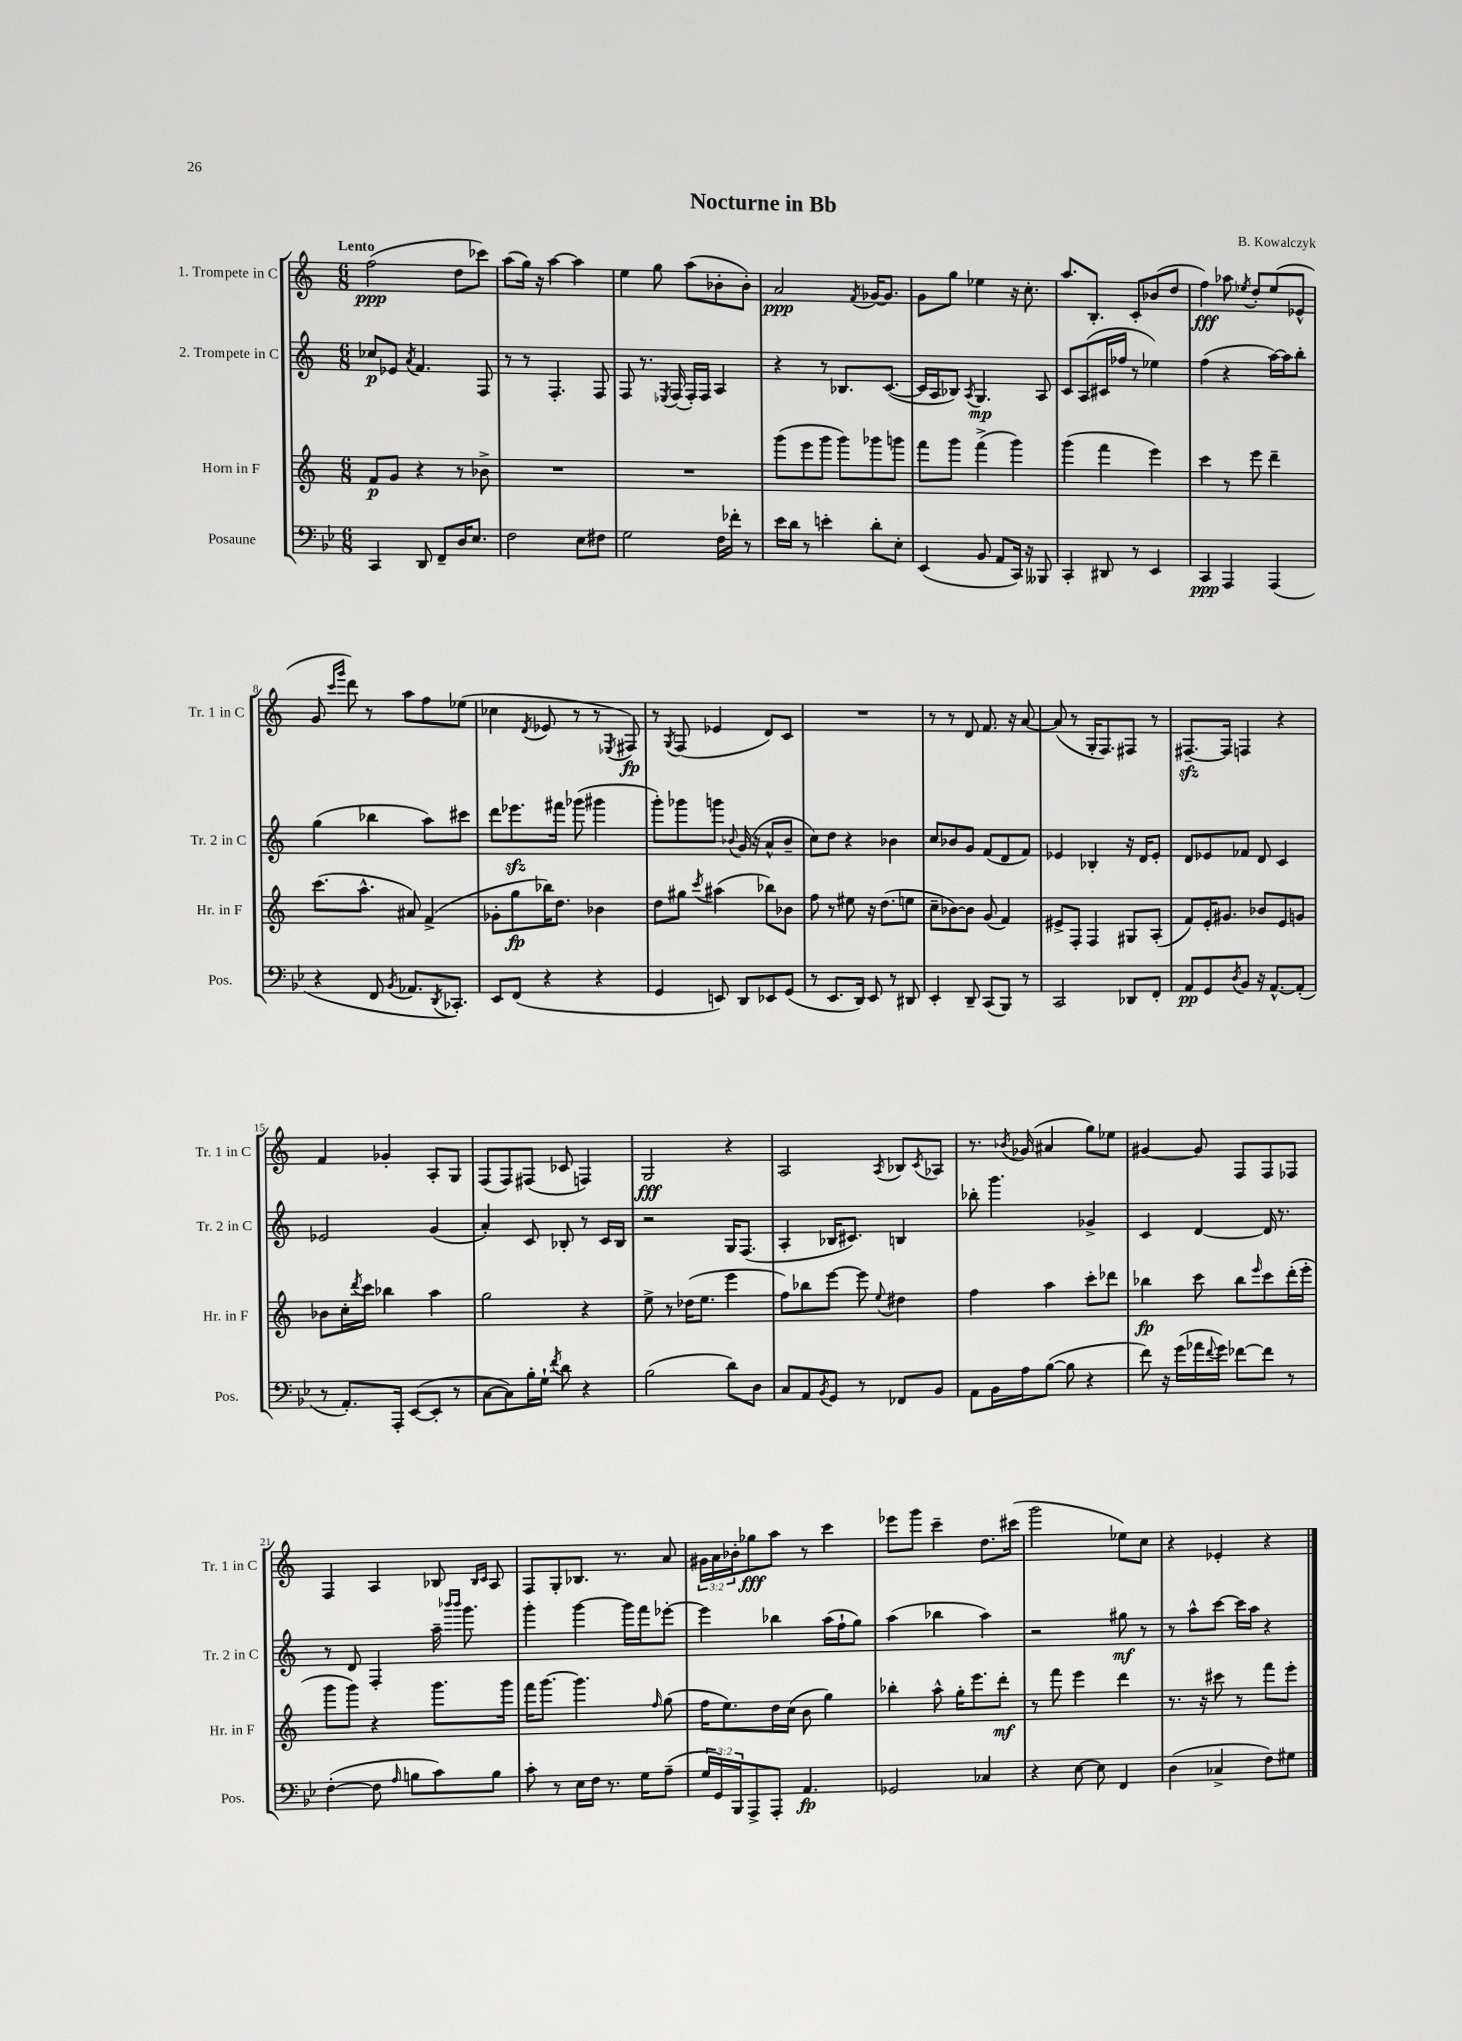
\header { title = "Nocturne in Bb" composer = "B. Kowalczyk" }
<<
\new StaffGroup <<
\new Staff = "s0" \with { instrumentName = "1. Trompete in C" shortInstrumentName = "Tr. 1 in C" } {
    \clef treble \key c \major \numericTimeSignature \time 6/8 \override Staff.TupletNumber.text = #tuplet-number::calc-fraction-text \tempo "Lento"
    f''2\ppp( d''8 ces'''8) |
    a''8( g''16) r16 a''4~ a''4 |
    e''4 g''8 a''8( bes'8-. bes'8-.) |
    a'2\ppp \acciaccatura { f'8 } ges'16~ ges'8. |
    g'8 g''8 ees''4 r16 c''8.-. |
    a''8. b8.-. c'8-. bes'8( d''8 |
    f''4\fff) aes''8 \acciaccatura { ees''8 } d''8-. ees''8( ees'8-^ |
    g'8 \grace { c'''16 g'''16 } d'''8) r8 a''8 f''8 ees''8( |
    ces''4 \acciaccatura { d'8 } ees'8 r8 r8 \acciaccatura { ees8 } fis8\fp) |
    r8 \acciaccatura { g8 } f8( ees'4 d'8) c'8 |
    R2. |
    r8 r8 d'8 f'8. r16 a'8~ |
    a'8( r8 g16-. f8.) fis8 r8 |
    fis8.~--\sfz fis16 f4 r4 |
    f'4 ges'4-. a8-. g8 |
    f8( f8) fis8( ces'8 f4) |
    g2\fff r4 |
    a2 \acciaccatura { a8 } bes8 \acciaccatura { c'8 } aes8 |
    r8. \acciaccatura { bes'8 } ges'16( ais'4 g''8) ees''8 |
    gis'4~ gis'8 f8 f8 fes8 |
    f4 a4 bes8 \grace { bes16 c'16 } a8 |
    f8 g8-. bes8. r8. a'8 |
    \tuplet 3/2 { gis'16 a'16 bes'16-. } ges''8\fff a''8 r8 c'''4 |
    ees'''8 g'''8 c'''4-- d''8. cis'''16( |
    g'''2 ees''8) c''8 |
    r4 ees'4-. r4 \bar "|." |
}
\new Staff = "s1" \with { instrumentName = "2. Trompete in C" shortInstrumentName = "Tr. 2 in C" } {
    \clef treble \key c \major \numericTimeSignature \time 6/8
    ces''8\p ees'8 \acciaccatura { a'8 } f'4. f8 |
    r8 r8 f4.-. f8 |
    f8 r8. \acciaccatura { ees8 } f16( f16-.) f16 a4 |
    r4 r8 bes8. c'8.~( |
    c'16 a16 bes8) \acciaccatura { a8 } g4.\mp a8 |
    c'8 a8( cis'16 fes''16 r8 ees''4) |
    f''4( r4 a''16~) a''16 b''8-. |
    g''4( bes''4 a''8) cis'''8 |
    d'''8 ees'''8.\sfz fis'''16 ges'''8( gis'''4 |
    g'''8-.) ges'''8 g'''8 \appoggiatura { bes'8 } g'16( r16 a'8-^ bes'8-- |
    c''8) d''8 r4 bes'4 |
    c''8 bes'8 g'8 f'8( d'8 f'8) |
    ees'4 bes4-. r16 d'16 ees'8-. |
    d'8 ees'8 fes'8 d'8 c'4 |
    ees'2 g'4( |
    a'4-.) c'8 bes8-. r8 c'16 bes16 |
    r2 g16 f8.( |
    a4-. bes16 cis'8.) b4 |
    bes''8-. g'''4. ges'4-> |
    c'4 d'4~ d'16 r8. |
    r8 d'8 f4-. a''16-- \grace { bes'''16 bes'''16 } g'''8. |
    g'''4-. g'''4~ g'''16 f'''16 ees'''8~-. |
    ees'''4 bes''4 a''16( f''16-! g''8) |
    a''4( bes''4 a''4) |
    r2 gis''8\mf r8 |
    r8 a''8-^ c'''8~ c'''16 a''16 r4 \bar "|." |
}
\new Staff = "s2" \with { instrumentName = "Horn in F" shortInstrumentName = "Hr. in F" } {
    \clef treble \key c \major \numericTimeSignature \time 6/8
    f'8\p g'8 r4 r8 bes'8-> |
    R2. |
    R2. |
    g'''8( e'''8 g'''8 g'''8) ges'''8 g'''8 |
    f'''8 g'''8 f'''4->( g'''4) |
    g'''4( f'''4 e'''4) |
    c'''4 r8 e'''8 d'''4-- |
    c'''8.( a''8.-^ ais'8) f'4->( |
    ges'8-. g''8\fp bes''16) d''8. bes'4 |
    d''8 gis''8 \acciaccatura { c'''8 } ais''4( bes''8) bes'8 |
    f''8 r8 eis''8 r16 d''8.( e''8 |
    c''8-- bes'8~) bes'8 g'8( f'4) |
    eis'8-> f8-. f4 gis8 a8-.( |
    f'8) e'16-. gis'8. bes'8 e'8 g'8 |
    bes'8 c''16-. \acciaccatura { d'''8 } c'''16 bes''4 a''4 |
    g''2 r4 |
    e''8-> r8 des''16( e''8. e'''4 |
    f''8) bes''8 e'''8~ e'''8 \appoggiatura { e''8 } dis''4 |
    f''4 a''4 c'''8-. des'''8 |
    bes''4\fp c'''8 bes''8 \grace { e'''16 } c'''8 d'''16-.( e'''16-. |
    g'''8 g'''8) r4 g'''8. g'''16 |
    f'''16 g'''8.~ g'''4. \grace { f''16 } g''8( |
    f''16 e''8.) d''16 c''16( b'8 g''4) |
    bes''4-. a''8-^ g''16-. e'''8. d'''8-.\mf |
    r8 f'''8 e'''4 d'''4 |
    r8. r16 cis'''8 r8 f'''8 e'''8-. \bar "|." |
}
\new Staff = "s3" \with { instrumentName = "Posaune" shortInstrumentName = "Pos." } {
    \clef bass \key bes \major \numericTimeSignature \time 6/8 \override Staff.TupletNumber.text = #tuplet-number::calc-fraction-text
    c,4 d,8 f,8-- d16 ees8. |
    f2 ees8 fis8 |
    g2 f16 fes'16-. r8 |
    ees'16 d'16 r8 e'4-. d'8-. ees8-. |
    ees,4( bes,8 a,8 c,16) r16 beses,,8 |
    c,4-. dis,8 r8 ees,4 |
    c,4\ppp a,,4 a,,4( |
    r4 f,8 \acciaccatura { bes,8 } aes,8. \acciaccatura { d,8 } ces,8.-.) |
    ees,8 f,8( r4 r4 |
    g,4 e,8) d,8 ees,8 g,8( |
    r8 ees,8. d,16) ees,8 r8 dis,8 |
    ees,4-. d,8-- c,8( bes,,8) r8 |
    c,2 des,8 f,8-. |
    a,8\pp g,8 \acciaccatura { d8 } bes,8 r16 a,8.~-^ a,8-.( |
    r8 a,8.-.) a,,16-. ees,8~( ees,8-. r8 |
    c8~ c8) bes16-. g16-! \acciaccatura { f'8 } d'8 r4 |
    bes2( d'8) d8 |
    c8 a,8 \acciaccatura { bes,8 } g,8 r8 fes,8 bes,8 |
    a,8 bes,16 a16 bes8~( bes8 r4 |
    f'8) r16 g'16( aes'16 \appoggiatura { f'8 } g'16) fes'8~ fes'8 r8 |
    f4~-.( f8 \grace { a16 } b8 c'8) b8 |
    c'8-. r8 ees16 f16 r8. g16 a8--( |
    \tuplet 3/2 { g16 g,16) bes,,16 } a,,8-> a,,8-. a,4.\fp |
    ges,2 ces4 |
    r4 ees8~ ees8 f,4 |
    d4( ces4-> f8) gis8 \bar "|." |
}
>>
>>
